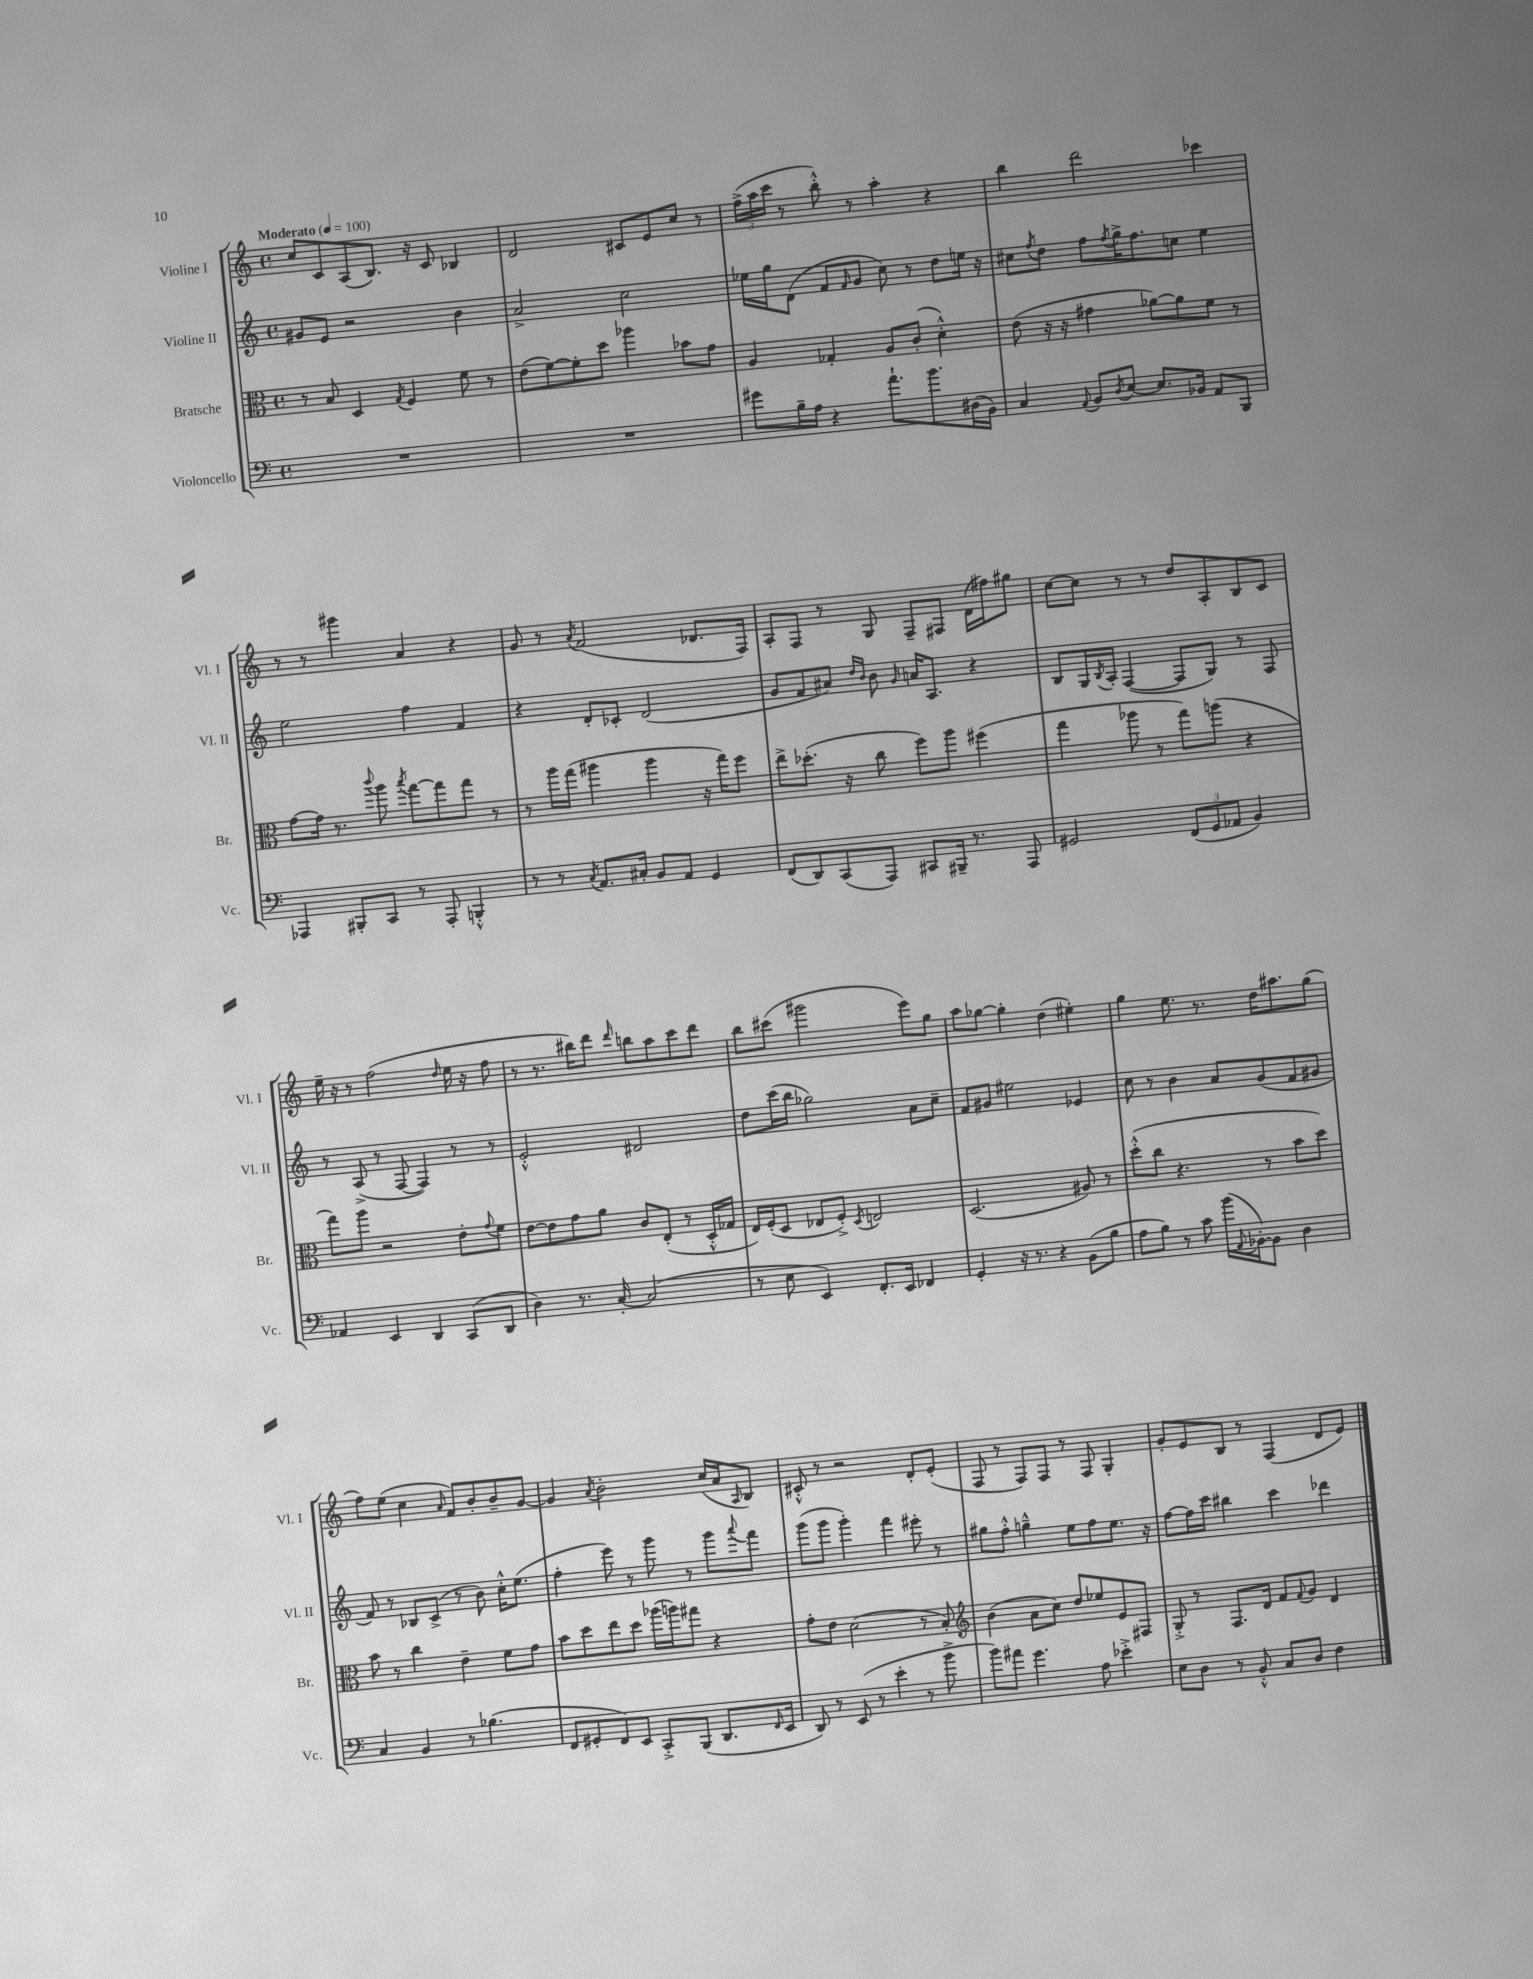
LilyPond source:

<<
\new StaffGroup <<
\new Staff = "s0" \with { instrumentName = "Violine I" shortInstrumentName = "Vl. I" } {
    \clef treble \key c \major \defaultTimeSignature \time 4/4 \tempo "Moderato" 4 = 100
    c''8 c'8 a8( b8.) r16 c'8 bes4 |
    d'2 cis'8 e'8 c''8 r8 |
    \tuplet 3/2 { f''16->( a''16 c'''16 } r8 b''8-.-^) r8 a''4-. r4 |
    b''4 d'''2 ces'''4 |
    r8 r8 gis'''4 a'4 r4 |
    g'8 r8 \acciaccatura { a'8 } f'2( des'8. f16) |
    a8-. f8 r8 g8 f8-- fis8 d'16( fis''16) gis''8 |
    c''8~ c''8 r8 r8 d''8 a8-. b8 c'8 |
    e''16-- r16 r8 f''2( \grace { d''16 } e''16 r16 f''8 |
    r8 r8. bis''16) d'''8 \grace { d'''16 } b''8 a''8 c'''8 d'''8 |
    b''8 cis'''8( gis'''2 e'''8) g''8 |
    a''8 ges''8~ ges''4-. d''4( eis''4-.) |
    g''4 e''8. r8. d''16 ais''8. g''8( |
    f''8) e''8( c''4 \grace { a'16 } f'8) b'8-. b'8-- g'8~ |
    g'4 \acciaccatura { a'8 } b'2-. c''16( a'16 \grace { a16 } b8) |
    cis'8-.-^ r8 r2 d'8-. e'8-.( |
    f8 r8 f8) f8 r8 f8 g4-. |
    g'8-. e'8 b8 r8 f4( d'8 e'8) \bar "|." |
}
\new Staff = "s1" \with { instrumentName = "Violine II" shortInstrumentName = "Vl. II" } {
    \clef treble \key c \major \defaultTimeSignature \time 4/4
    gis'8 e'8 r2 b'4 |
    a'2-> c''2 |
    ees''16 g''16 d'8( f'8 \grace { f'16 } g'8 c''8) r8 d''8 e''16 r16 |
    cis''8 \acciaccatura { f''8 } d''8 f''8 \acciaccatura { f''8 } g''16-> f''8. c''8 e''4 |
    e''2 f''4 f'4 |
    r4 d'8-. ces'8-. d'2( |
    g'8 f'8 ais'8) \grace { d''16 b'16 } b'8 \grace { g'16 } a'16 a8. r4 |
    b8 g16 \acciaccatura { b8 } a16-. f4~( f8 g8) r8 f8 |
    r8 a8->( r8 f8~ f4) r8 r8 |
    e'2-.-^ dis'2 |
    d''8 c'''16( b''16 ges''2) a'8 c''8-- |
    f'8 gis'8 eis''2 ees'4 |
    c''8 r8 b'4 a'8 g'8( f'8 gis'8 |
    f'8) r8 bes8 c'8->( r8 b'8) c''16-.-^ e''8.( |
    f''4-. e'''8) r8 g'''8 r8 g'''8 \appoggiatura { a'''8 } f'''8 |
    g'''8( g'''8 g'''4-.) f'''4 eis'''8-. r8 |
    gis''8 f''8-.-^ g''4---^ e''8 f''8 e''8. r16 |
    f''8~ f''16 c'''16 bis''4 c'''4 des'''4 \bar "|." |
}
\new Staff = "s2" \with { instrumentName = "Bratsche" shortInstrumentName = "Br." } {
    \clef alto \key c \major \defaultTimeSignature \time 4/4
    r8 b8 d4 \acciaccatura { g8 } f4 f'8 r8 |
    e'8( f'8~) f'8-. d''8 aes''4 bes'8 g'8 |
    a4 ges4-. a8 c'8-.( d'4-.-^) |
    e'8( r16 r16 gis'4 aes'8~) aes'8 f'8 r8 |
    g'8~ g'16 r8. \appoggiatura { c'''8 } a''8 \acciaccatura { b''8 } g''8~ g''8 g''8 r8 |
    r8 a''16 g''16( ais''4 ais''4 r16 g''16) f''8 |
    e''8-> des''8.-.( r16 c''8 f''8) a''8 fis''4( |
    g''4 aes''8 r8 g''8) a''8( r4 |
    g''8) a''8 r2 e'8-. \appoggiatura { g'8 } f'8 |
    e'8~ e'8 g'8 a'8 c'8 e8-.( r8 d16-.-^ ges16 |
    e16) f16-.( d8 ees8 f8-.->) \acciaccatura { d8 } e2 |
    d2.( ais8) r8 |
    d''8-.-^( c''8 r4. r8 b'8 d''8) |
    b'8 r8 c''4 e'4-- f'8 g'8 |
    b'8 d''8 e''8 d''8 aes''16( a''16) gis''8 r4 |
    g'8-. e'8 d'2( r8 b8-.) |
    \clef treble b'4( a'8 c''8) d''8 ees''8 e'8 fis8 |
    g8-.-> r8 f8. d'16 f'8 \appoggiatura { f'8 } g'8 d'4 \bar "|." |
}
\new Staff = "s3" \with { instrumentName = "Violoncello" shortInstrumentName = "Vc." } {
    \clef bass \key c \major \defaultTimeSignature \time 4/4
    R1 |
    R1 |
    gis'8 b16-- a16 r4 a'8.-! b'8. dis16( b,16) |
    c4 \appoggiatura { a,8 } b,8 \acciaccatura { d8 } e8~ e8. bes,16 a,8 b,,8 |
    aes,,4 bis,,8-. c,8 r8 aes,,8-. b,,4-.-^ |
    r8 r8 \acciaccatura { c8 } a,8. cis16-. b,8 a,8 g,4 |
    f,8( d,8) c,8( a,,8) cis,8 bis,,16-- r8. a,,8 |
    gis,2 \tuplet 3/2 { f,8( gis,8 aes,8 } b,4) |
    aes,4 e,4 d,4 c,8( d,8 |
    d4) r8. c16~-. c2( |
    r8 e8 e,4) f,8.-. e,16 fes,4 |
    g,4-. r16 r8. r4 b,8( b8 |
    a8 b8) r8 c'8 b'16( \appoggiatura { a,8 } bes,16~-.) bes,8 d4 |
    c4 b,4 r8 bes4.( |
    f,8 gis,8-. f,8) e,8 c,8-.-> b,,8( d,8. \grace { f,16 } e,16 |
    d,8) r8 e,8( r8 e'4-. r8 b'8-> |
    b'8) ais'8 g'4. a8 ees'4-.-> |
    e8 d8 r8 b,8-.-^ c8 d8 f4 \bar "|." |
}
>>
>>
\layout { \context { \Score \remove "Bar_number_engraver" } }
